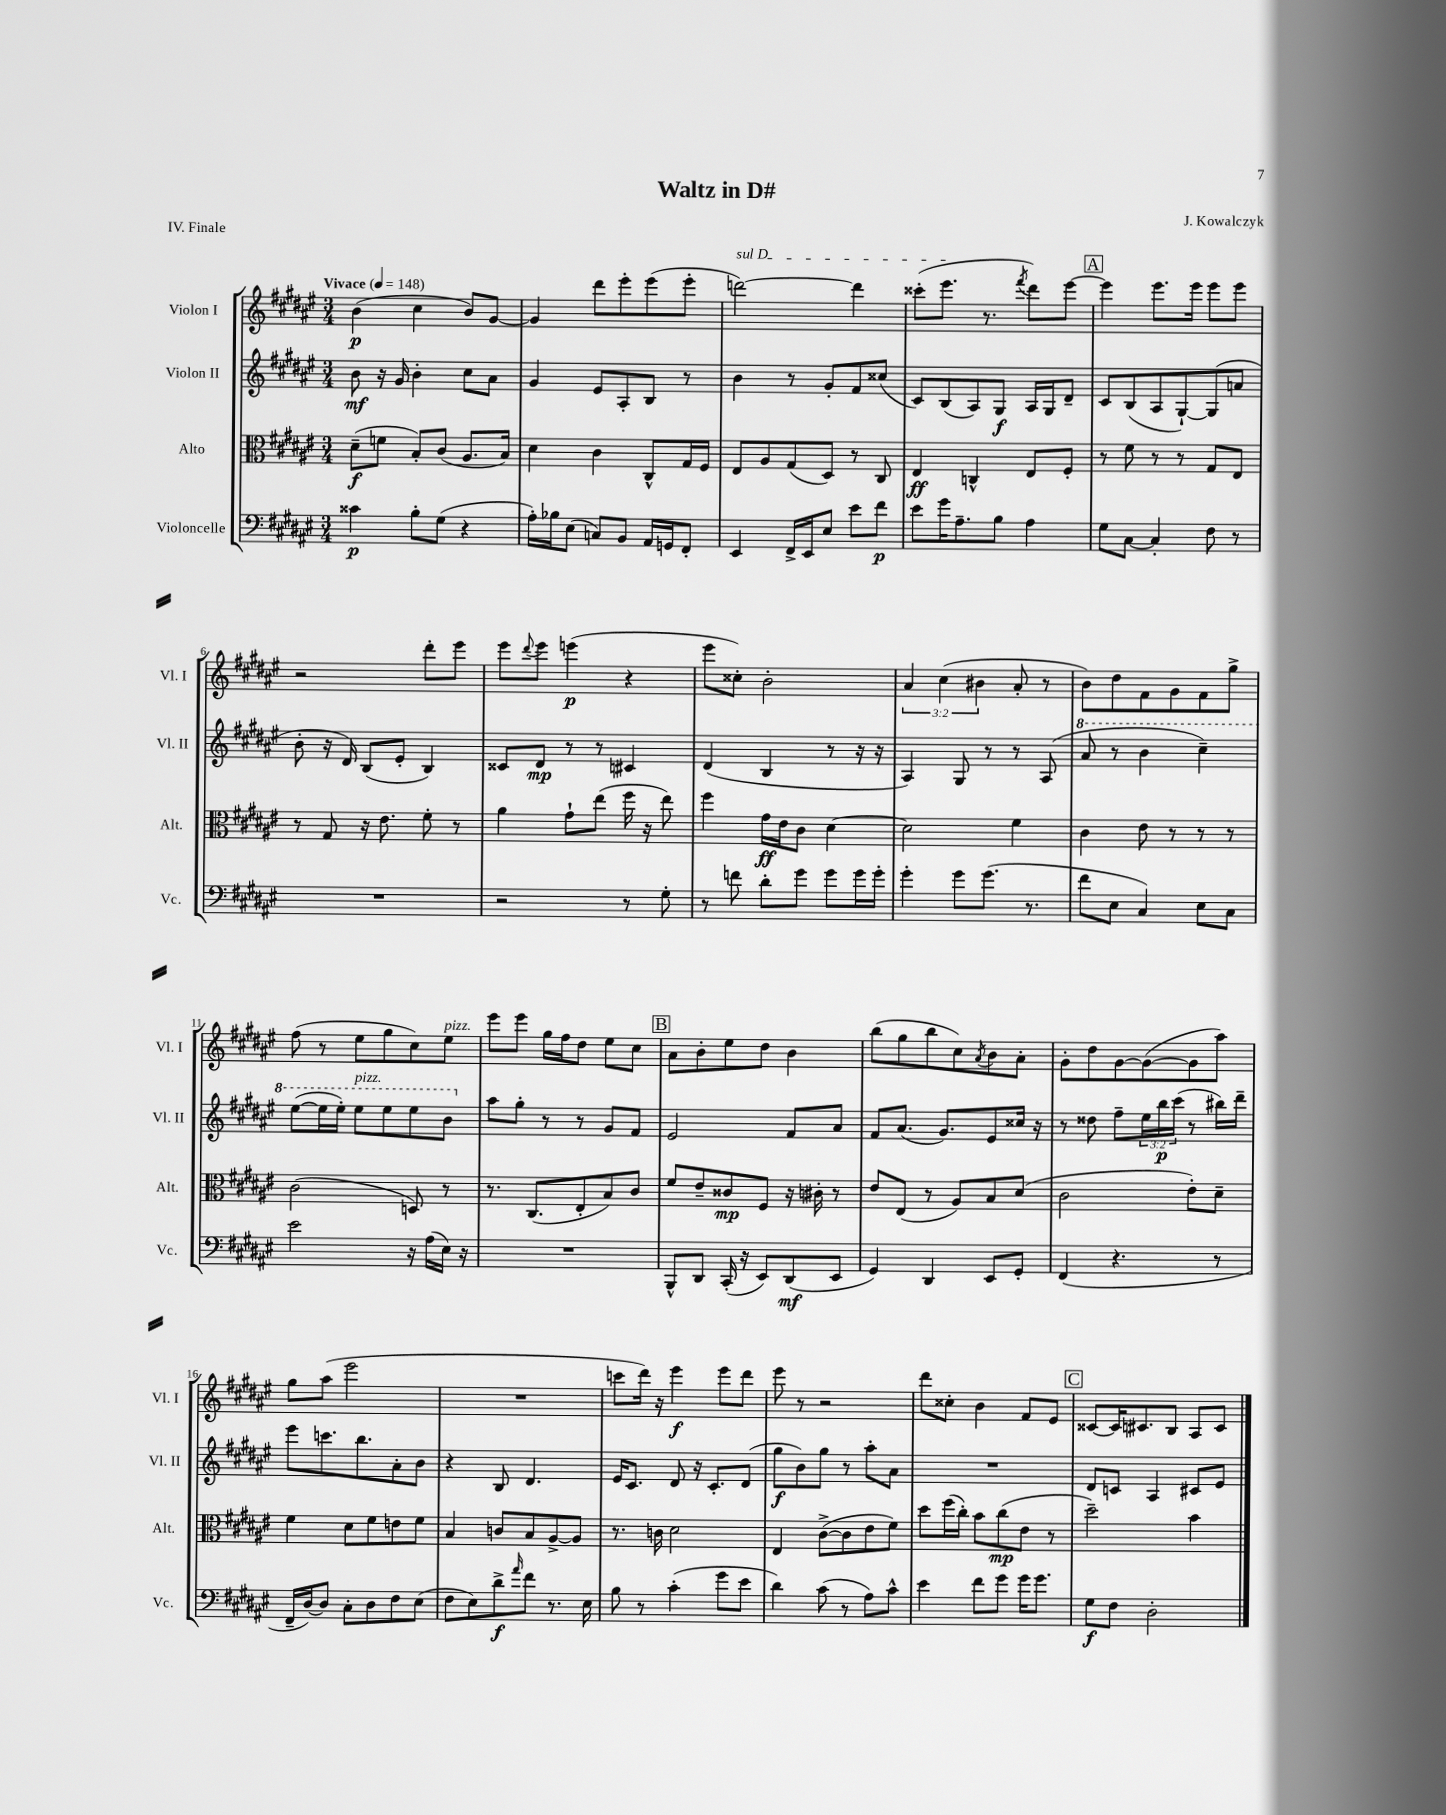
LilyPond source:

\header { title = "Waltz in D#" composer = "J. Kowalczyk" piece = "IV. Finale" }
<<
\new StaffGroup <<
\new Staff = "s0" \with { instrumentName = "Violon I" shortInstrumentName = "Vl. I" } {
    \clef treble \key fis \major \numericTimeSignature \time 3/4 \override Staff.TupletNumber.text = #tuplet-number::calc-fraction-text \tempo "Vivace" 4 = 148
    b'4\p( cis''4 b'8) gis'8~ |
    gis'4 dis'''8 eis'''8-. eis'''8( eis'''8-. |
    \once \override TextSpanner.bound-details.left.text = \markup { \italic "sul D" } d'''2~\startTextSpan) d'''4 |
    cisis'''8-.( eis'''8.\stopTextSpan r8. \acciaccatura { fis'''8 } dis'''8) eis'''8~ |
    \mark \markup { \box "A" } eis'''4 eis'''8. eis'''16 eis'''8 eis'''8 |
    r2 dis'''8-. eis'''8 |
    eis'''8 \appoggiatura { dis'''8 } eis'''8 e'''4\p( r4 |
    eis'''8 cisis''8-.) b'2-. |
    \tuplet 3/2 { ais'4 cis''4( bis'4 } ais'8-. r8 |
    b'8) dis''8 fis'8 gis'8 fis'8 gis''8-> |
    fis''8( r8 eis''8 gis''8 cis''8) eis''8^\markup { \italic "pizz." } |
    eis'''8 eis'''8 gis''16 fis''16 dis''8 eis''8 cis''8 |
    \mark \markup { \box "B" } ais'8 b'8-. eis''8 dis''8 b'4 |
    b''8( gis''8 b''8 cis''8) \acciaccatura { ais'8 } b'8 ais'8-. |
    gis'8-. dis''8 gis'8~ gis'8~( gis'8 ais''8) |
    gis''8 ais''8( eis'''2 |
    R2. |
    c'''8 dis'''16) r16 eis'''4\f eis'''8 dis'''8 |
    eis'''8 r8 r2 |
    dis'''8 cisis''8-. b'4 fis'8 eis'8 |
    \mark \markup { \box "C" } cisis'8~ cisis'16 cis'8. b8 ais8 cis'8 \bar "|." |
}
\new Staff = "s1" \with { instrumentName = "Violon II" shortInstrumentName = "Vl. II" } {
    \clef treble \key fis \major \numericTimeSignature \time 3/4 \override Staff.TupletNumber.text = #tuplet-number::calc-fraction-text
    b'8\mf r16 gis'16 b'4-. cis''8 ais'8 |
    gis'4 eis'8 ais8-. b8 r8 |
    b'4 r8 gis'8-. fis'8 cisis''8( |
    cis'8) b8( ais8) gis8\f ais16 gis16 dis'8-- |
    \mark \markup { \box "A" } cis'8 b8( ais8 gis8~-!) gis8( a'8 |
    b'8-. r16 dis'16) b8( eis'8-. b4) |
    cisis'8 dis'8\mp r8 r8 cis'4 |
    dis'4( b4 r8 r16 r16 |
    ais4) gis8 r8 r8 ais8( |
    \ottava #1 ais''8 r8 b''4 cis'''4--) |
    eis'''8~( eis'''16 eis'''16-.) eis'''8^\markup { \italic "pizz." } eis'''8 eis'''8 b''8 \ottava #0 |
    ais''8 gis''8-. r8 r8 gis'8 fis'8 |
    \mark \markup { \box "B" } eis'2 fis'8 ais'8 |
    fis'8 ais'8.( gis'8.) eis'8 cisis''16 r16 |
    r8 disis''8 fis''8-- \tuplet 3/2 { eis''16 b''16\p cis'''16( } r8 bis''16) dis'''16-- |
    eis'''8 c'''8. b''8. ais'8-. b'8 |
    r4 b8 dis'4. |
    eis'16 cis'8. dis'8 r16 cis'8.-. dis'8( |
    gis''8\f b'8) gis''8 r8 ais''8-. ais'8 |
    R2. |
    \mark \markup { \box "C" } dis'8 c'8 ais4 cis'8 eis'8 \bar "|." |
}
\new Staff = "s2" \with { instrumentName = "Alto" shortInstrumentName = "Alt." } {
    \clef alto \key fis \major \numericTimeSignature \time 3/4
    dis'8--\f( f'8 b8-.) cis'8( ais8. b16) |
    dis'4 cis'4 cis8-^ gis16 fis16 |
    eis8 ais8 gis8( dis8) r8 cis8 |
    eis4\ff c4-^ eis8 fis8-. |
    \mark \markup { \box "A" } r8 fis'8 r8 r8 gis8 eis8 |
    r8 gis8 r16 eis'8. fis'8-. r8 |
    ais'4 gis'8-! eis''8( fis''16 r16 eis''8) |
    fis''4 gis'16\ff eis'16 cis'8 dis'4~ |
    dis'2 fis'4 |
    cis'4 eis'8 r8 r8 r8 |
    cis'2( d8) r8 |
    r8. cis8.( eis8-. b8) cis'8 |
    \mark \markup { \box "B" } fis'8 eis'8-- cisis'8\mp fis8 r16 cis'16-. r8 |
    eis'8 eis8( r8 ais8) b8 dis'8( |
    cis'2 eis'8-.) dis'8-- |
    fis'4 dis'8 fis'8 e'8 fis'8 |
    b4 c'8 b8 ais8~-> ais8 |
    r8. c'16 dis'2 |
    eis4 cis'8~->( cis'8 eis'8 fis'8) |
    dis''8 fis''16( cis''16-.) b'8 cis''8\mp( eis'8 r8 |
    \mark \markup { \box "C" } dis''2--) b'4 \bar "|." |
}
\new Staff = "s3" \with { instrumentName = "Violoncelle" shortInstrumentName = "Vc." } {
    \clef bass \key fis \major \numericTimeSignature \time 3/4
    cisis'4\p b8-. gis8( r4 |
    ais16-.) bes16 eis8( c8) b,8 ais,16 g,16 fis,8-. |
    eis,4 fis,16-> eis,16 eis8 eis'8 fis'8\p |
    eis'8 gis'16 ais8.-- b8 ais4 |
    \mark \markup { \box "A" } gis8 cis8~ cis4-. fis8 r8 |
    R2. |
    r2 r8 gis8-. |
    r8 f'8 dis'8-. gis'8 gis'8 gis'16 gis'16-. |
    gis'4-. gis'8 gis'8.( r8. |
    fis'8 eis8 cis4) eis8 cis8 |
    eis'2 r16 ais16( eis16) r16 |
    R2. |
    \mark \markup { \box "B" } b,,8-^ dis,8 cis,16-.( r16 eis,8) dis,8\mf( eis,8 |
    gis,4) dis,4 eis,8 gis,8-. |
    fis,4( r4. r8 |
    fis,16-- dis16~) dis8 cis8-. dis8 fis8 eis8( |
    fis8 eis8) dis'8->\f \grace { ais'16 } fis'8 r8. eis16 |
    b8 r8 cis'4-.( gis'8 eis'8 |
    dis'4) cis'8( r8 ais8) cis'8-^ |
    eis'4 fis'8 gis'8 gis'16 gis'8. |
    \mark \markup { \box "C" } gis8\f fis8 dis2-. \bar "|." |
}
>>
>>
